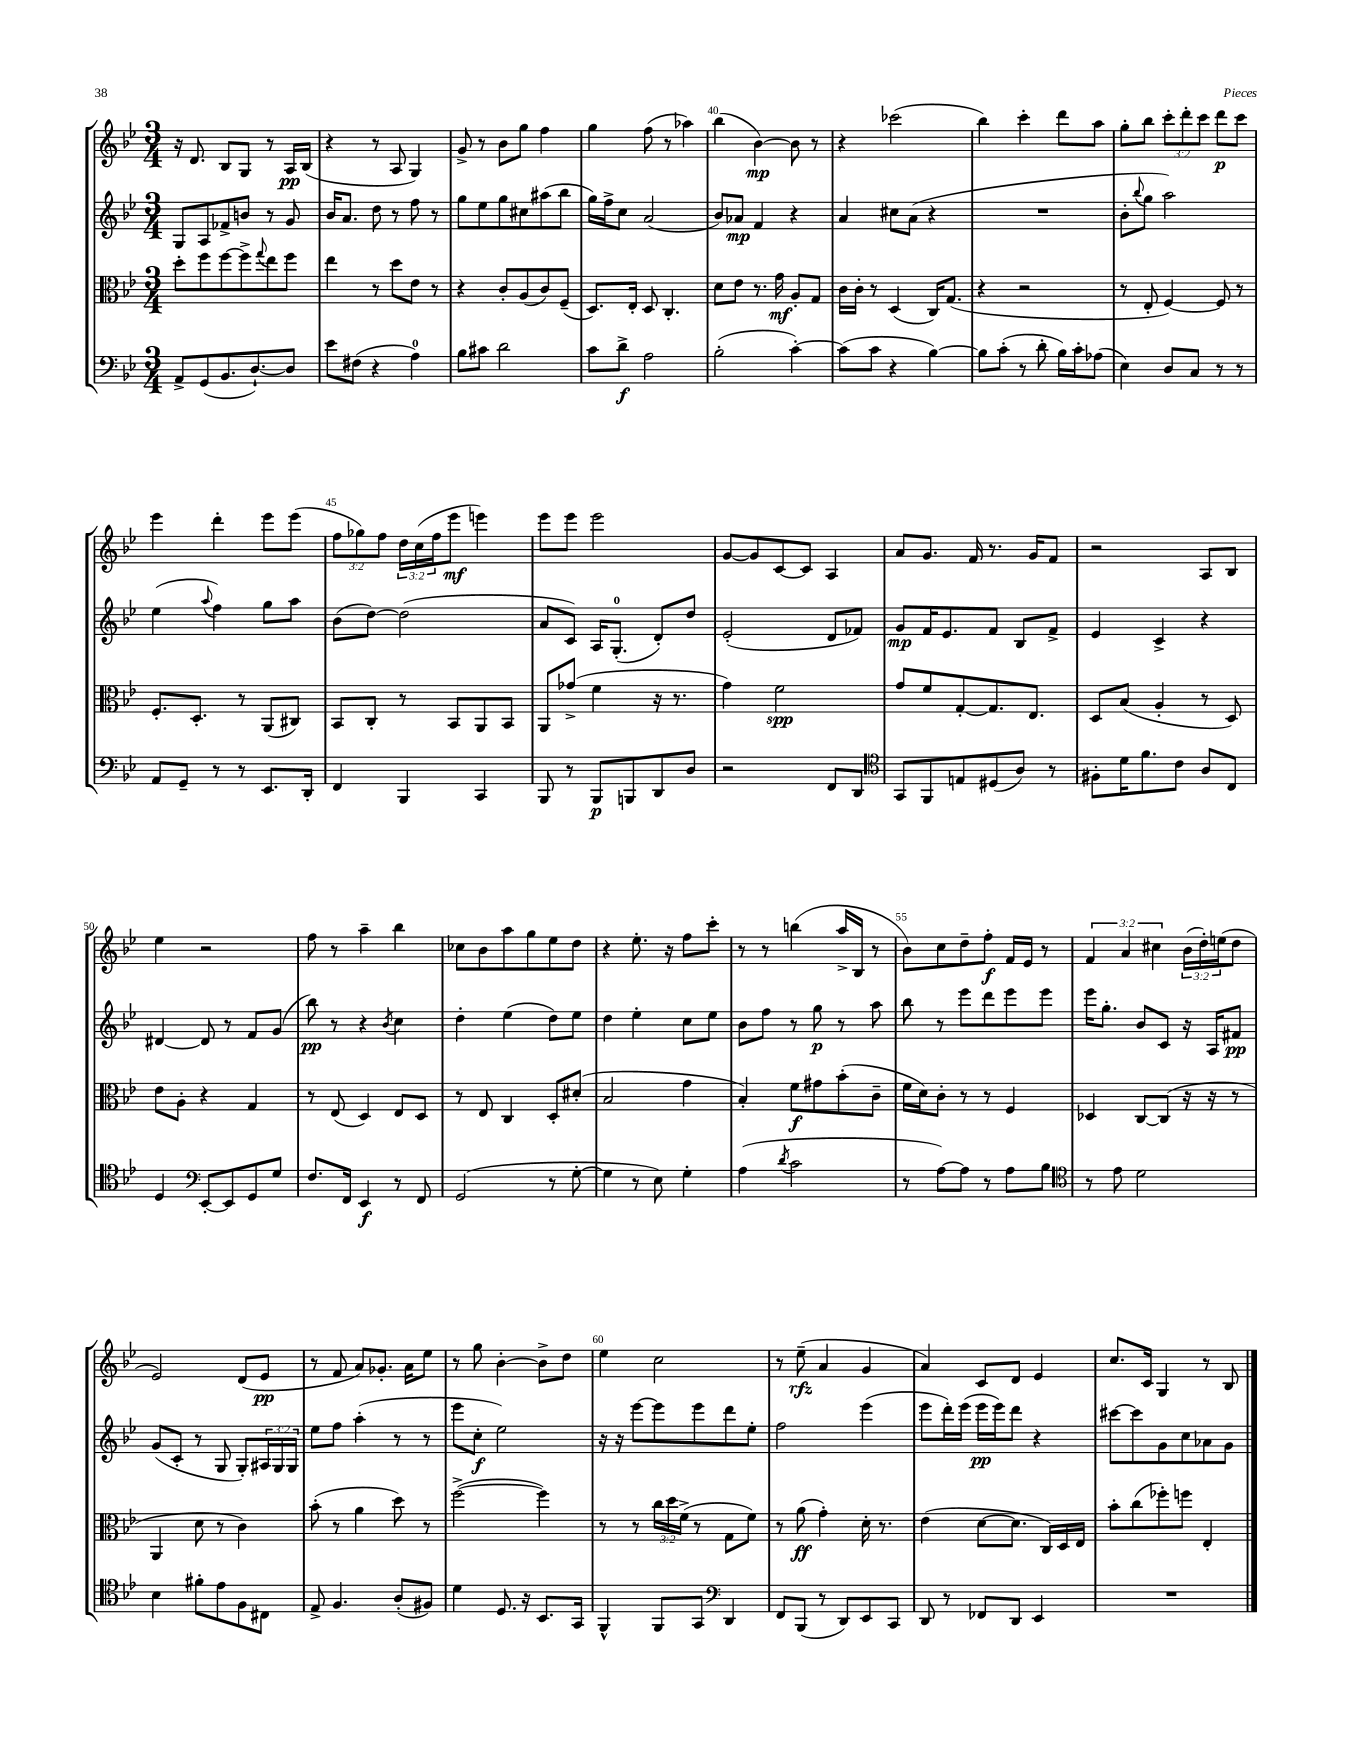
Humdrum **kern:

**kern	**dynam	**kern	**dynam	**kern	**dynam	**kern	**dynam
*part4	*part4	*part3	*part3	*part2	*part2	*part1	*part1
*staff4	*staff4	*staff3	*staff3	*staff2	*staff2	*staff1	*staff1
*clefF4	*	*clefC3	*	*clefG2	*	*clefG2	*
*k[b-e-]	*	*k[b-e-]	*	*k[b-e-]	*	*k[b-e-]	*
*M3/4	*	*M3/4	*	*M3/4	*	*M3/4	*
=36	=36	=36	=36	=36	=36	=36	=36
8AA^/L	.	8dd'\L	.	8G/L	.	16r	.
.	.	.	.	.	.	8.d/	.
(8GG/	.	8ff\	.	8A/	.	.	.
8.BB-/	.	[8ff\	.	8f-X^/	.	8B-/L	.
.	.	8ff^\]	.	8bn/J	.	8G/J	.
[8.D`/)	.	.	.	.	.	.	.
.	.	8qqgg/	.	.	.	.	.
.	.	8ee-\	.	8r	.	8r	.
8D/J]	.	8ff\J	.	8g/	.	16A/LL	pp
.	.	.	.	.	.	(16B-/JJ	.
=37	=37	=37	=37	=37	=37	=37	=37
8e-\L	.	4ee-\	.	16b-/KL	.	4r	.
.	.	.	.	8.a/J	.	.	.
(8F#X\J	.	.	.	.	.	.	.
4r	.	8r	.	8dd\	.	8r	.
.	.	8dd\L	.	8r	.	8A/	.
4A\)	.	8e-\J	.	8ff\	.	4G/)	.
.	.	8r	.	8r	.	.	.
=38	=38	=38	=38	=38	=38	=38	=38
8B-\L	.	4r	.	8gg\L	.	8g^/	.
8c#X\J	.	.	.	8ee-\	.	8r	.
2d\	.	8c'/L	.	8gg\	.	8b-\L	.
.	.	(8A/	.	8cc#X\	.	8gg\J	.
.	.	8c/)	.	(8aa#X\	.	4ff\	.
.	.	(8F~/J	.	8bb-\J	.	.	.
=39	=39	=39	=39	=39	=39	=39	=39
8c\L	.	8.D/L)	.	16gg\LL)	.	4gg\	.
.	.	.	.	16ff^\J	.	.	.
8d^\J	f	.	.	8cc\J	.	.	.
.	.	16E-'/Jk	.	.	.	.	.
2A\	.	8D/	.	(2a/	.	(8ff\	.
.	.	4.C'/	.	.	.	8r	.
.	.	.	.	.	.	4aa-X\)	.
=40	=40	=40	=40	=40	=40	=40	=40
(2B-'\	.	8d\L	.	8b-/L)	.	(4bb-\	.
.	.	8e-\J	.	8a-X/J	mp	.	.
.	.	8.r	.	4f/	.	[4b-\)	mp
.	.	16g\	mf	.	.	.	.
[4c'\)	.	8A'/L	.	4r	.	8b-\]	.
.	.	8G/J	.	.	.	8r	.
=41	=41	=41	=41	=41	=41	=41	=41
(8c\L]	.	16c\LL	.	4a/	.	4r	.
.	.	16c'\JJ	.	.	.	.	.
8c\J	.	8r	.	.	.	.	.
4r	.	(4D/	.	8cc#X\L	.	(2ccc-X\	.
.	.	.	.	(8a\J	.	.	.
[4B-\)	.	16C/KL)	.	4r	.	.	.
.	.	(8.G/J	.	.	.	.	.
=42	=42	=42	=42	=42	=42	=42	=42
8B-\L]	.	4r	.	2.r	.	4bb-\)	.
(8c'\J	.	.	.	.	.	.	.
8r	.	2r	.	.	.	4ccc'\	.
8d'\	.	.	.	.	.	.	.
16B-\LL)	.	.	.	.	.	8ddd\L	.
16c'\J	.	.	.	.	.	.	.
(8A-X\J	.	.	.	.	.	8aa\J	.
=43	=43	=43	=43	=43	=43	=43	=43
4E-\)	.	8r	.	8b-'\L	.	8gg'\L	.
.	.	.	.	8qqbb-/	.	.	.
.	.	8E-'/	.	8gg\J	.	8bb-\J	.
8D/L	.	[4F/)	.	2aa\)	.	12ccc'\L	.
.	.	.	.	.	.	12ddd'\	.
8C/J	.	.	.	.	.	.	.
.	.	.	.	.	.	12ccc\J	.
8r	.	8F/]	.	.	.	8ddd\L	p
8r	.	8r	.	.	.	8ccc\J	.
!!LO:LB:g=z
=44	=44	=44	=44	=44	=44	=44	=44
8AA/L	.	8.F'/L	.	(4ee-\	.	4eee-\	.
8GG~/J	.	.	.	.	.	.	.
.	.	8.D'/J	.	.	.	.	.
.	.	.	.	8qqaa/	.	.	.
8r	.	.	.	4ff\)	.	4ddd'\	.
8r	.	8r	.	.	.	.	.
8.EE-/L	.	(8AA/L	.	8gg\L	.	8eee-\L	.
.	.	8C#X/J)	.	8aa\J	.	(8eee-\J	.
16DD'/Jk	.	.	.	.	.	.	.
=45	=45	=45	=45	=45	=45	=45	=45
4FF/	.	8BB-/L	.	(8b-\L	.	12ff\L	.
.	.	.	.	.	.	12gg-X\)	.
.	.	8C'/J	.	[8dd\J)	.	.	.
.	.	.	.	.	.	12ff\J	.
4BBB-/	.	8r	.	(2dd\]	.	24dd\LL	.
.	.	.	.	.	.	(24cc\	.
.	.	.	.	.	.	24ff\J	.
.	.	8BB-/L	.	.	.	8eee-\J	mf
4CC/	.	8AA/	.	.	.	4eeen\)	.
.	.	8BB-/J	.	.	.	.	.
=46	=46	=46	=46	=46	=46	=46	=46
8BBB-/	.	8AA/L	.	8a/L	.	8eee-\L	.
8r	.	(8g-X^/J	.	8c/J)	.	8eee-\J	.
8BBB-/L	p	4f\	.	16A/KL	.	2eee-\	.
.	.	.	.	(8.G'/J	.	.	.
8BBBn/	.	.	.	.	.	.	.
8DD/	.	16r	.	8d'/L)	.	.	.
.	.	8.r	.	.	.	.	.
8D/J	.	.	.	8dd/J	.	.	.
=47	=47	=47	=47	=47	=47	=47	=47
2r	.	4g\)	.	(2e-'/	.	[8g/L	.
.	.	.	.	.	.	8g/]	.
.	.	2f\	spp	.	.	[8c/	.
.	.	.	.	.	.	8c/J]	.
8FF/L	.	.	.	8d/L	.	4A/	.
8DD/J	.	.	.	8f-X/J)	.	.	.
=48	=48	=48	=48	=48	=48	=48	=48
*clefC4	*	*	*	*	*	*	*
8GG/L	.	8g/L	.	8g/L	mp	8a/L	.
8FF/	.	8f/	.	16f/K	.	8.g/J	.
.	.	.	.	8.e-/	.	.	.
8En/	.	[8G'/	.	.	.	.	.
.	.	.	.	.	.	16f/	.
(8D#X/	.	8.G/]	.	8f/J	.	8.r	.
8A/J)	.	.	.	8B-/L	.	.	.
.	.	8.E-/J	.	.	.	16g/KL	.
8r	.	.	.	8f^/J	.	8f/J	.
=49	=49	=49	=49	=49	=49	=49	=49
8F#X'\L	.	8D/L	.	4e-/	.	2r	.
16d\K	.	(8B-/J	.	.	.	.	.
8.f\	.	.	.	.	.	.	.
.	.	4A'/	.	4c^/	.	.	.
8c\J	.	.	.	.	.	.	.
8A/L	.	8r	.	4r	.	8A/L	.
8C/J	.	8D/)	.	.	.	8B-/J	.
!!LO:LB:g=z
=50	=50	=50	=50	=50	=50	=50	=50
4D/	.	8e-\L	.	[4d#X/	.	4ee-\	.
.	.	8A'\J	.	.	.	.	.
*clefF4	*	*	*	*	*	*	*
[8EE-'/L	.	4r	.	8d#/]	.	2r	.
8EE-/]	.	.	.	8r	.	.	.
8GG/	.	4G/	.	8f/L	.	.	.
8G/J	.	.	.	(8g/J	.	.	.
=51	=51	=51	=51	=51	=51	=51	=51
8.F/L	.	8r	.	8bb-\)	pp	8ff\	.
.	.	(8E-/	.	8r	.	8r	.
16FF/Jk	.	.	.	.	.	.	.
4EE-/	f	4D/)	.	4r	.	4aa~\	.
.	.	.	.	8qb-/	.	.	.
8r	.	8E-/L	.	4cc\	.	4bb-\	.
8FF/	.	8D/J	.	.	.	.	.
=52	=52	=52	=52	=52	=52	=52	=52
(2GG/	.	8r	.	4dd'\	.	8cc-X\L	.
.	.	8E-/	.	.	.	8b-\	.
.	.	4C/	.	(4ee-\	.	8aa\	.
.	.	.	.	.	.	8gg\	.
8r	.	8D'/L	.	8dd\L)	.	8ee-\	.
[8G'\	.	(8d#X'/J	.	8ee-\J	.	8dd\J	.
=53	=53	=53	=53	=53	=53	=53	=53
4G\]	.	2B-/	.	4dd\	.	4r	.
8r	.	.	.	4ee-'\	.	8.ee-'\	.
8E-\)	.	.	.	.	.	.	.
.	.	.	.	.	.	16r	.
4G'\	.	4g\	.	8cc\L	.	8ff\L	.
.	.	.	.	8ee-\J	.	8ccc'\J	.
=54	=54	=54	=54	=54	=54	=54	=54
(4A\	.	4B-'/)	.	8b-\L	.	8r	.
.	.	.	.	8ff\J	.	8r	.
8qd/	.	.	.	.	.	.	.
2c\	.	8f\L	f	8r	.	(4bbn\	.
.	.	8g#X\	.	8gg\	p	.	.
.	.	(8b-'\	.	8r	.	16aa^/LL	.
.	.	.	.	.	.	16B-/JJ	.
.	.	8c~\J	.	8aa\	.	8r	.
=55	=55	=55	=55	=55	=55	=55	=55
8r	.	16f\LL	.	8bb-\	.	8b-\L)	.
.	.	16d\J)	.	.	.	.	.
[8A\L)	.	8c'\J	.	8r	.	8cc\	.
8A\J]	.	8r	.	8eee-\L	.	8dd~\	.
8r	.	8r	.	8ddd\	.	8ff'\J	f
8A\L	.	4F/	.	8eee-\	.	16f/LL	.
.	.	.	.	.	.	16e-/JJ	.
8B-\J	.	.	.	8eee-\J	.	8r	.
=56	=56	=56	=56	=56	=56	=56	=56
*clefC4	*	*	*	*	*	*	*
8r	.	4D-X/	.	16eee-\KL	.	6f/	.
.	.	.	.	8.gg'\J	.	.	.
8e-\	.	.	.	.	.	.	.
.	.	.	.	.	.	6a/	.
2d\	.	[8C/L	.	8b-/L	.	.	.
.	.	.	.	.	.	6cc#X\	.
.	.	(8C/J]	.	8c/J	.	.	.
.	.	16r	.	16r	.	(24b-\LL	.
.	.	.	.	.	.	24dd'\)	.
.	.	16r	.	16A/KL	.	.	.
.	.	.	.	.	.	(24een\J	.
.	.	8r	.	8f#X/J	pp	8dd\J	.
!!LO:LB:g=z
=57	=57	=57	=57	=57	=57	=57	=57
4B-\	.	4AA/	.	(8g/L	.	2e-/)	.
.	.	.	.	8c'/J	.	.	.
8f#X'\L	.	8d\	.	8r	.	.	.
8e-\	.	8r	.	8G/	.	.	.
8F\	.	4c\)	.	8G'/L)	.	(8d/L	.
8C#X\J	.	.	.	24A#X/L	.	8e-/J	pp
.	.	.	.	24G/	.	.	.
.	.	.	.	24G/JJ	.	.	.
=58	=58	=58	=58	=58	=58	=58	=58
8E-^/	.	(8b-'\	.	8ee-\L	.	8r	.
4.F/	.	8r	.	8ff\J	.	8f/	.
.	.	4a\	.	(4aa'\	.	8a/L)	.
.	.	.	.	.	.	8.g-X'/J	.
(8A'/L	.	8dd\)	.	8r	.	.	.
.	.	.	.	.	.	16a\KL	.
8F#X/J)	.	8r	.	8r	.	8ee-\J	.
=59	=59	=59	=59	=59	=59	=59	=59
4d\	.	([2ff^\	.	8eee-\L	.	8r	.
.	.	.	.	8cc'\J	f	8gg\	.
8.D/	.	.	.	2ee-\)	.	[4b-'\	.
16r	.	.	.	.	.	.	.
8.BB-/L	.	4ff\])	.	.	.	8b-^\L]	.
.	.	.	.	.	.	8dd\J	.
16GG/Jk	.	.	.	.	.	.	.
=60	=60	=60	=60	=60	=60	=60	=60
4FF^^/	.	8r	.	16r	.	4ee-\	.
.	.	.	.	16r	.	.	.
.	.	8r	.	[8eee-\L	.	.	.
8FF/L	.	24cc\LL	.	8eee-\]	.	2cc\	.
.	.	24dd\	.	.	.	.	.
.	.	(24f^\JJ	.	.	.	.	.
8GG/J	.	8r	.	8eee-\	.	.	.
*clefF4	*	*	*	*	*	*	*
4DD/	.	8G\L	.	8ddd\	.	.	.
.	.	8f\J)	.	8ee-'\J	.	.	.
=61	=61	=61	=61	=61	=61	=61	=61
8FF/L	.	8r	.	2ff\	.	8r	.
(8BBB-/J	.	(8a\	ff	.	.	(8ee-~\	rfz
8r	.	4g'\)	.	.	.	4a/	.
8DD/L)	.	.	.	.	.	.	.
8EE-/	.	16d'\	.	(4eee-\	.	4g/	.
.	.	8.r	.	.	.	.	.
8CC/J	.	.	.	.	.	.	.
=62	=62	=62	=62	=62	=62	=62	=62
8DD/	.	(4e-\	.	8eee-\L	.	4a/)	.
8r	.	.	.	16ddd'\L)	.	.	.
.	.	.	.	(16eee-\JJ	.	.	.
8FF-X/L	.	[8d\L	.	16eee-\LL	pp	8c/L	.
.	.	.	.	16eee-\J)	.	.	.
8DD/J	.	8.d\J]	.	8ddd\J	.	8d/J	.
4EE-/	.	.	.	4r	.	4e-/	.
.	.	16C/LL)	.	.	.	.	.
.	.	16D/	.	.	.	.	.
.	.	16E-/JJ	.	.	.	.	.
=63	=63	=63	=63	=63	=63	=63	=63
2.r	.	8b-'\L	.	[8ccc#X\L	.	8.cc/L	.
.	.	(8cc\	.	8ccc#\]	.	.	.
.	.	.	.	.	.	16c/Jk	.
.	.	8ff-X'\)	.	8g\	.	4G/	.
.	.	8ffn\J	.	8cc\	.	.	.
.	.	4E-'/	.	8a-X\	.	8r	.
.	.	.	.	8g\J	.	8B-/	.
==	==	==	==	==	==	==	==
*-	*-	*-	*-	*-	*-	*-	*-
